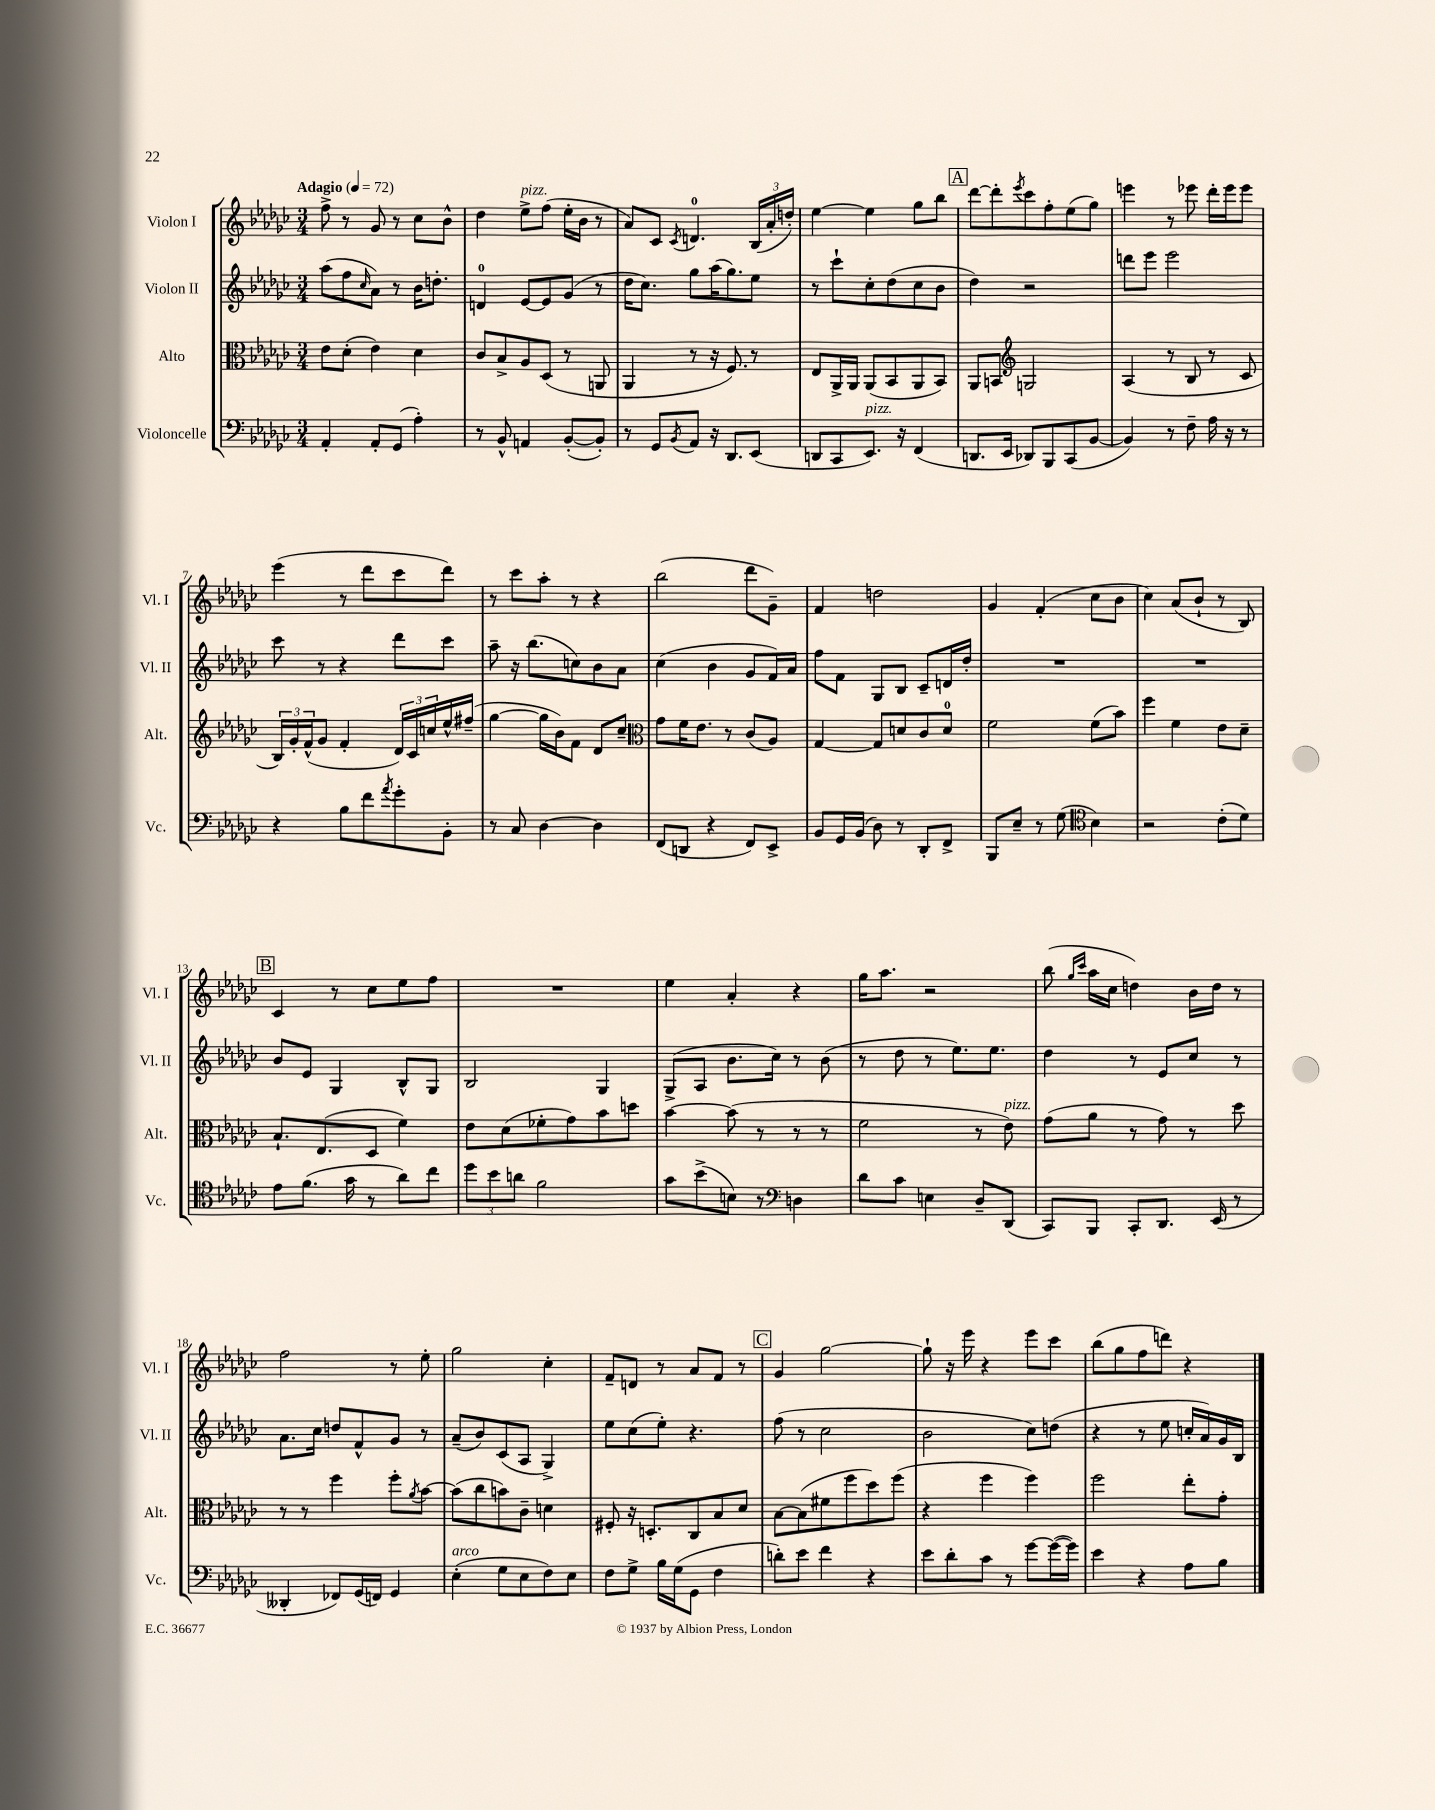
<<
\new StaffGroup <<
\new Staff = "s0" \with { instrumentName = "Violon I" shortInstrumentName = "Vl. I" } {
    \clef treble \key ges \major \numericTimeSignature \time 3/4 \tempo "Adagio" 4 = 72
    f''8-> r8 ges'8 r8 ces''8 bes'8-^ |
    des''4 ees''8->^\markup { \italic "pizz." } f''8( ees''16-. bes'16 r8 |
    aes'8) ces'8 \acciaccatura { ces'8 } d'4.-0 \tuplet 3/2 { bes16( aes'16-. d''16-.) } |
    ees''4~ ees''4 ges''8 bes''8 |
    \mark \markup { \box "A" } des'''8~ des'''8-. \acciaccatura { ees'''8 } ces'''8 f''8-. ees''8( ges''8) |
    e'''4 r8 ees'''8 des'''16-. ees'''16 ees'''8 |
    ees'''4( r8 des'''8 ces'''8 des'''8) |
    r8 ces'''8 aes''8-. r8 r4 |
    bes''2( des'''8 ges'8--) |
    f'4 d''2 |
    ges'4 f'4-.( ces''8 bes'8 |
    ces''4) aes'8( bes'8-! r8 bes8) |
    \mark \markup { \box "B" } ces'4 r8 ces''8 ees''8 f''8 |
    R2. |
    ees''4 aes'4-. r4 |
    ges''16 aes''8. r2 |
    bes''8( \grace { ges''16 ces'''16 } aes''16 ces''16 d''4) bes'16 d''16 r8 |
    f''2 r8 ees''8-. |
    ges''2 ces''4-. |
    f'8-- d'8 r8 aes'8 f'8 r8 |
    \mark \markup { \box "C" } ges'4 ges''2~ |
    ges''8-! r16 ees'''16 r4 ees'''8 ces'''8 |
    bes''8( ges''8 f''8 d'''8) r4 \bar "|." |
}
\new Staff = "s1" \with { instrumentName = "Violon II" shortInstrumentName = "Vl. II" } {
    \clef treble \key ges \major \numericTimeSignature \time 3/4
    aes''8( f''8 \grace { ces''16 } aes'8) r8 bes'16 d''8.-. |
    d'4-0 ees'8~ ees'8 ges'8( r8 |
    des''16 ces''8.) ges''8 aes''16( ges''8.) ees''8 |
    r8 ces'''8-! ces''8-. des''8( ces''8 bes'8 |
    \mark \markup { \box "A" } des''4) r2 |
    d'''8 ees'''8 ees'''2 |
    ces'''8 r8 r4 des'''8 ces'''8 |
    aes''8-- r16 bes''8.( c''8) bes'8 aes'8 |
    ces''4( bes'4 ges'8 f'16) aes'16 |
    f''8 f'8 ges8 bes8 ces'8-- d'16 des''16-. |
    R2. |
    R2. |
    \mark \markup { \box "B" } bes'8 ees'8 ges4 bes8-^ ges8 |
    bes2 ges4 |
    ges8->( aes8 bes'8. ces''16) r8 bes'8( |
    r8 des''8 r8 ees''8.) ees''8. |
    des''4 r8 ees'8 ces''8 r8 |
    aes'8. ces''16 d''8 f'8-^ ges'8 r8 |
    aes'8--( bes'8) ces'8( aes8 ges4->) |
    ees''8 ces''8( ees''8-.) r4. |
    \mark \markup { \box "C" } f''8( r8 ces''2 |
    bes'2 ces''8) d''8( |
    r4 r8 ees''8 c''16-. aes'16) ges'16 bes16 \bar "|." |
}
\new Staff = "s2" \with { instrumentName = "Alto" shortInstrumentName = "Alt." } {
    \clef alto \key ges \major \numericTimeSignature \time 3/4
    ees'8 des'8-.( ees'4) des'4 |
    ces'8 bes8-> aes8 des8( r8 a,8 |
    aes,4 r8 r16 f8.) r8 |
    ees8 aes,16-> aes,16 aes,8( bes,8 aes,8 bes,8) |
    \mark \markup { \box "A" } aes,8 b,8 \clef treble g2 |
    aes4( r8 bes8 r8 ces'8 |
    \tuplet 3/2 { bes16) ges'16-. f'16-^( } ges'8 f'4-. \tuplet 3/2 { des'16) ces'16 c''16 } ees''16-^ fis''16--( |
    ges''4~ ges''16 bes'16) f'8 des'8 ces''8-- |
    \clef alto ges'8 f'16 ees'8. r8 ces'8( aes8) |
    ges4~ ges8 d'8 ces'8 d'8-0 |
    f'2 f'8( bes'8) |
    f''4 f'4 ees'8 des'8-- |
    \mark \markup { \box "B" } bes8.-! ees8.( des8 f'4) |
    ees'8 des'8( fes'8-. ges'8) bes'8 d''8 |
    bes'4~ bes'8( r8 r8 r8 |
    f'2 r8 ees'8^\markup { \italic "pizz." }) |
    ges'8( aes'8 r8 ges'8) r8 des''8 |
    r8 r8 f''4 f''8-. \acciaccatura { aes'8 } bes'8~ |
    bes'8( ces''8 b'8) ces'8-- d'4 |
    fis8-. r16 d8.-. ces8 bes8 des'8 |
    \mark \markup { \box "C" } bes8~ bes8( fis'8 f''8 des''8) f''8( |
    r4 f''4 f''4) |
    f''2 ees''8-. ges'8-. \bar "|." |
}
\new Staff = "s3" \with { instrumentName = "Violoncelle" shortInstrumentName = "Vc." } {
    \clef bass \key ges \major \numericTimeSignature \time 3/4
    aes,4-. aes,8-. ges,8( aes4-.) |
    r8 bes,8-^ a,4 bes,8~-.( bes,8-.) |
    r8 ges,8 \acciaccatura { bes,8 } aes,8 r16 des,8. ees,8( |
    d,8 ces,8 ees,8.^\markup { \italic "pizz." }) r16 f,4( |
    \mark \markup { \box "A" } d,8. ees,16 des,8) bes,,8 ces,8( bes,8~ |
    bes,4) r8 f8-- aes16 r16 r8 |
    r4 bes8 f'8 \acciaccatura { aes'8 } ges'8-. bes,8-. |
    r8 ces8 des4~ des4 |
    f,8( d,8 r4 f,8) ees,8-> |
    bes,8 ges,16 bes,16( des8) r8 des,8-. f,8-> |
    bes,,8 ees8-- r8 ges8( \clef tenor bes4) |
    r2 ces'8-.( des'8) |
    \mark \markup { \box "B" } ees'8 f'8.( ges'16 r8 aes'8) ces''8 |
    \tuplet 3/2 { des''8 bes'8 a'8 } f'2 |
    ges'8 bes'8->( b8) r8 \clef bass d4 |
    des'8 ces'8 e4 des8-- des,8( |
    ces,8) bes,,8 ces,8-. des,8. ees,16( r8 |
    deses,4-. fes,8) ges,16( f,16) ges,4 |
    ees4-.^\markup { \italic "arco" }( ges8 ees8 f8) ees8 |
    f8 ges8-> bes16 ges16( ges,8 f4 |
    \mark \markup { \box "C" } d'8-.) ees'8 f'4 r4 |
    ees'8 des'8-. ces'8 r8 ges'8~ ges'16~( ges'16) |
    ees'4 r4 aes8 bes8 \bar "|." |
}
>>
>>
